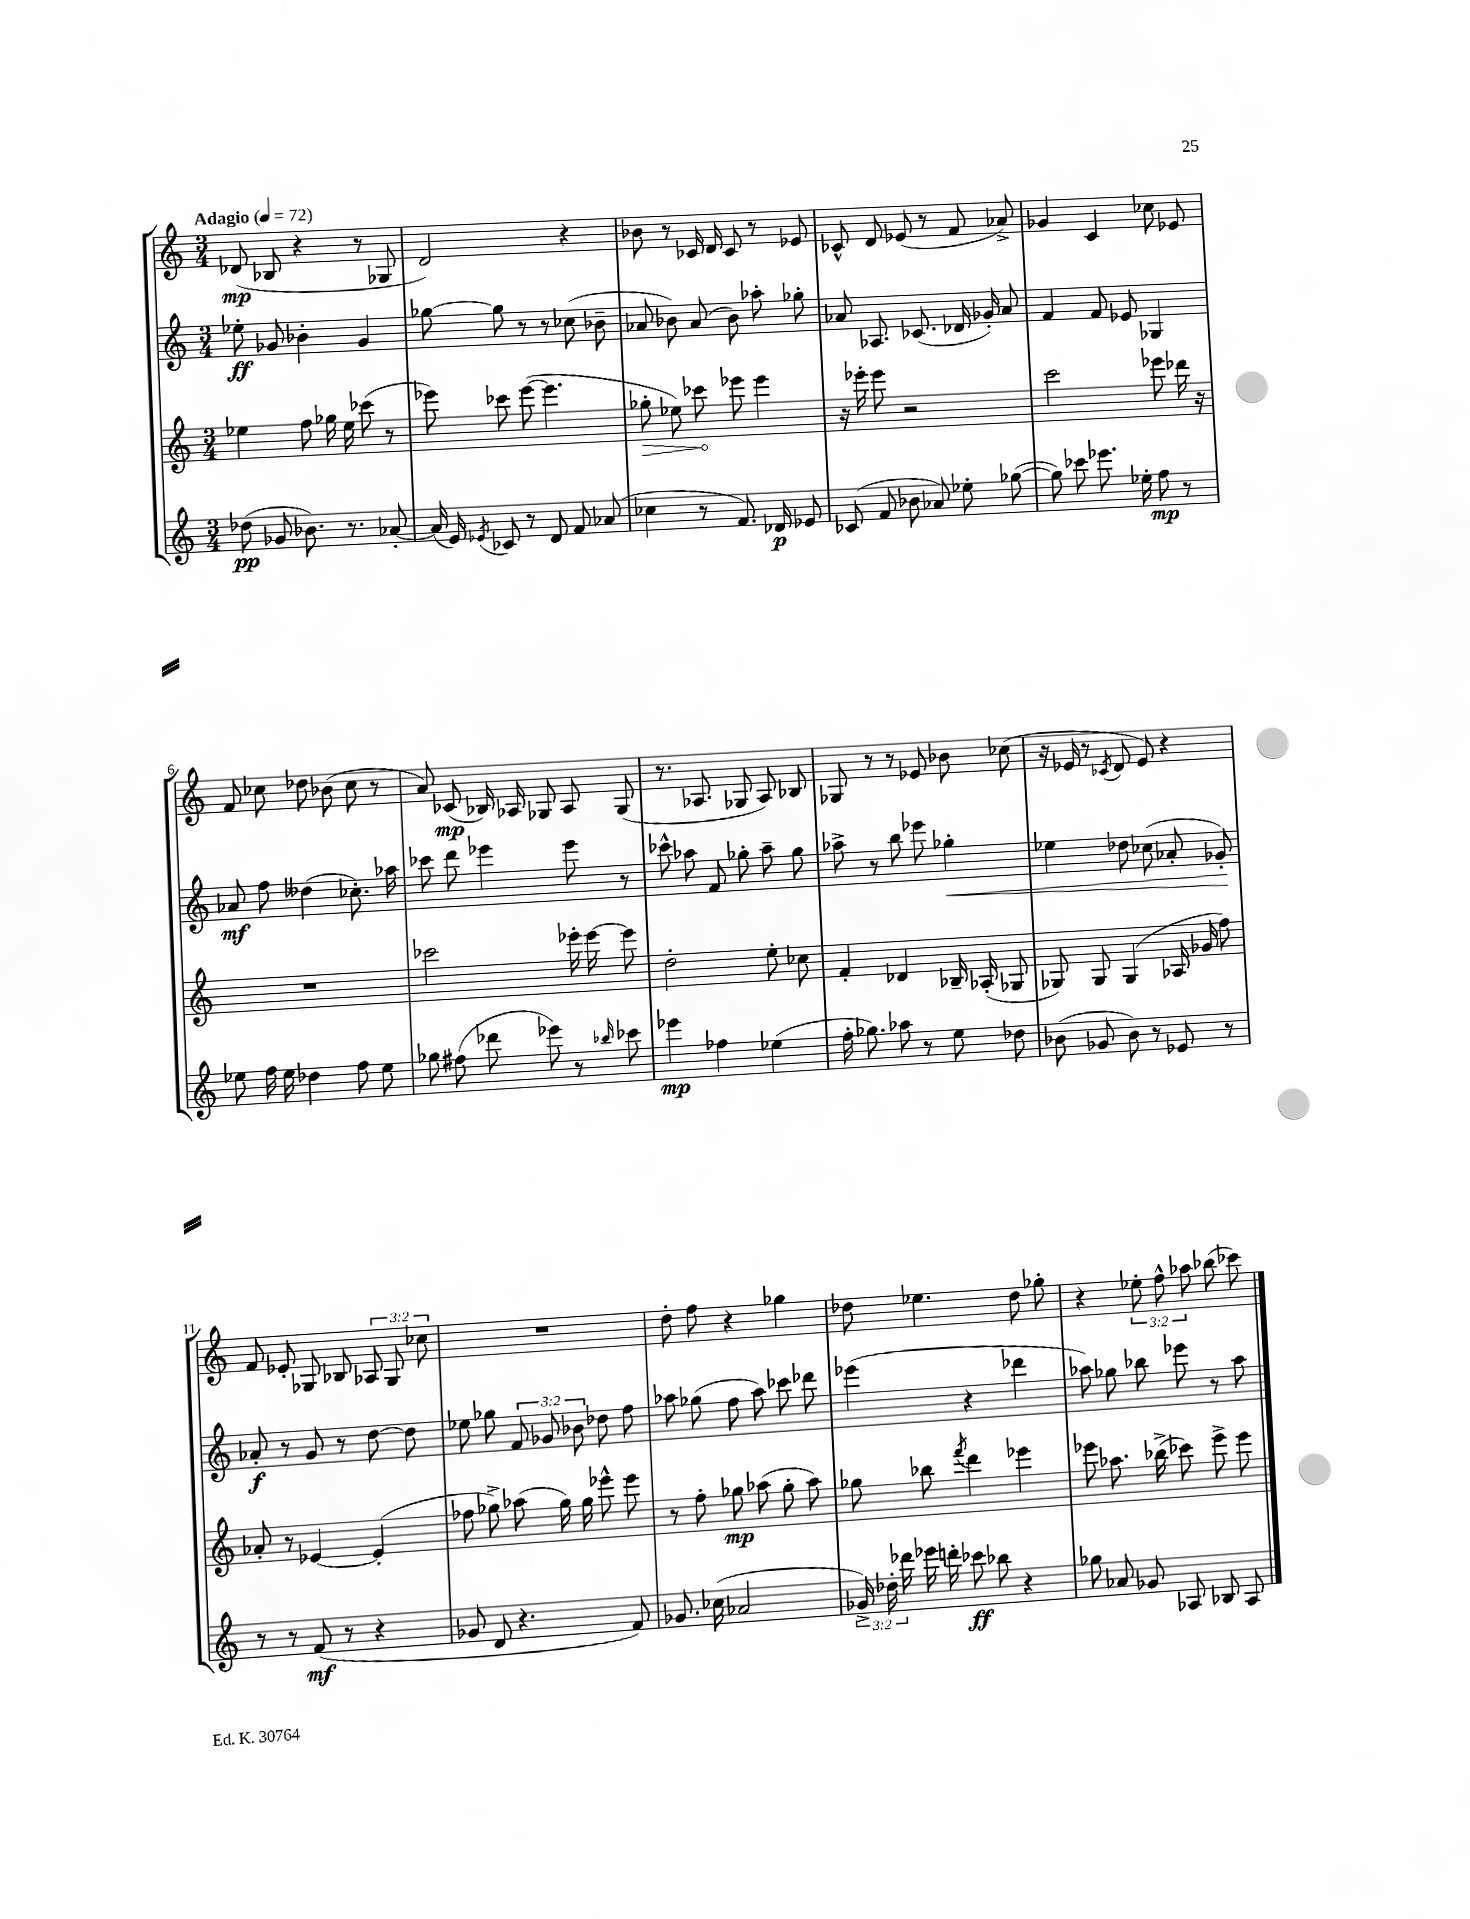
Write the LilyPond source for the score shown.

<<
\new StaffGroup <<
\new Staff = "s0" {
    \clef treble \key c \major \numericTimeSignature \time 3/4 \override Staff.TupletNumber.text = #tuplet-number::calc-fraction-text \tempo "Adagio" 4 = 72
    \autoBeamOff des'8\mp( bes8 r4 r8 ges8 |
    d'2) r4 |
    bes'8 r8 ces'16 d'16 ces'8 r8 ees'8 |
    ces'8-^ d'8 ees'8( r8 f'8 aes'8->) |
    ges'4 c'4 ces''8 ees'8 |
    f'8 ces''8 des''8 bes'8( ces''8 r8 |
    a'8) ces'8\mp( bes16) aes16 ges8 aes8 ges8( |
    r8. aes8. ges8 aes8) bes8 |
    ges8 r8 r8 ees'8 bes'8 ces''8( |
    r16 ees'16 r8 \acciaccatura { ces'8 } d'8 ees'8) r4 |
    f'8 ees'8-. ges8 bes8 \tuplet 3/2 { aes8 ges8 ces''8 } |
    R2. |
    d''8-. f''8 r4 ges''4 |
    des''8 ees''4. des''8 ges''8-. |
    r4 \tuplet 3/2 { ees''8-. f''8-^ aes''8 } bes''8( ces'''8) \bar "|." |
}
\new Staff = "s1" {
    \clef treble \key c \major \numericTimeSignature \time 3/4 \override Staff.TupletNumber.text = #tuplet-number::calc-fraction-text
    \autoBeamOff ees''8-.\ff ges'8 bes'4-. ges'4 |
    ges''8~ ges''8 r8 r8 ces''8( bes'8-- |
    aes'8 bes'8) aes'8( bes'8) aes''8-. ges''8-. |
    aes'8 aes8. ces'8.( des'16 ges'16-.) aes'8 |
    f'4 f'8 ees'8 ges4 |
    aes'8\mf f''8 deses''4( ces''8.-.) aes''16 |
    ces'''8 d'''8 ees'''4 ees'''8 r8 |
    ces'''8-^ aes''8 f'8 ges''8-. aes''8-- ges''8 |
    aes''8-> r8 b''8 ees'''8 ges''4-.\< |
    ees''4 des''8 ces''8( aes'8-. ges'8-.\!) |
    aes'8-.\f r8 g'8 r8 d''8~ d''8 |
    ees''8 ges''8 \tuplet 3/2 { f'8 ges'8 bes'8 } des''8 f''8 |
    aes''8 ges''8( f''8 aes''8) ces'''8 des'''8 |
    ees'''4( r4 des'''4 |
    aes''8) ges''8 bes''8 ees'''8 r8 aes''8 \bar "|." |
}
\new Staff = "s2" {
    \clef treble \key c \major \numericTimeSignature \time 3/4
    \autoBeamOff ees''4 f''8 ges''16 ees''16 ces'''8( r8 |
    ees'''8) ces'''8 ees'''8~( ees'''4. |
    \once \override Hairpin.circled-tip = ##t ges''8-.\> ees''8) ces'''8\! ees'''8 ees'''4 |
    r16 ees'''16-. ees'''8 r2 |
    c'''2 ees'''8 des'''16 r16 |
    R2. |
    ces'''2 ees'''16-. ees'''16~ ees'''8 |
    d''2-. e''8-. ces''8 |
    f'4-. des'4 bes16-- aes16-.( ges8 |
    ges8) ges8 ges4( aes16 ges'16 f''8) |
    aes'8-. r8 ees'4~ ees'4-.( |
    fes''8 ges''8->) aes''8( ges''16) ges''16 ees'''8-^ ees'''8 |
    r8 f''8-. ges''8\mp aes''8( ges''8-. aes''8) |
    ges''8 bes''8 \acciaccatura { f'''8 } d'''4 ees'''4 |
    ees'''8 aes''8. bes''16->( ces'''8) ees'''8-> ees'''8 \bar "|." |
}
\new Staff = "s3" {
    \clef treble \key c \major \numericTimeSignature \time 3/4 \override Staff.TupletNumber.text = #tuplet-number::calc-fraction-text
    \autoBeamOff des''8\pp( ges'8 bes'8.) r8. aes'8~-. |
    aes'16( e'16) \acciaccatura { ees'8 } ces'8 r8 d'8 f'8 aes'8( |
    ces''4 r8 f'8.) des'16\p ees'8 |
    ces'8( f'8 bes'8 aes'8) ees''8-. ges''8~( |
    ges''8) ces'''8 ees'''8. ees''16-. f''8\mp r8 |
    ees''8 f''16 ees''16 des''4 f''8 ees''8 |
    ges''8 fis''8( des'''8 ees'''8) r8 \grace { bes''16 } ces'''8 |
    ees'''4\mp fes''4 ees''4( |
    f''16-. ges''8.) aes''8 r8 e''8 des''8 |
    bes'8( ges'8 bes'8) r8 ees'8 r8 |
    r8 r8 f'8\mf( r8 r4 |
    ges'8 d'8 r4. f'8) |
    ges'8. ces''16( aes'2 |
    \tuplet 3/2 { ges'16->) des''16-. des'''16 } ees'''16 d'''16-. ces'''8\ff bes''8 r4 |
    ges''8 aes'8 ges'8 aes8 bes8 aes8 \bar "|." |
}
>>
>>
